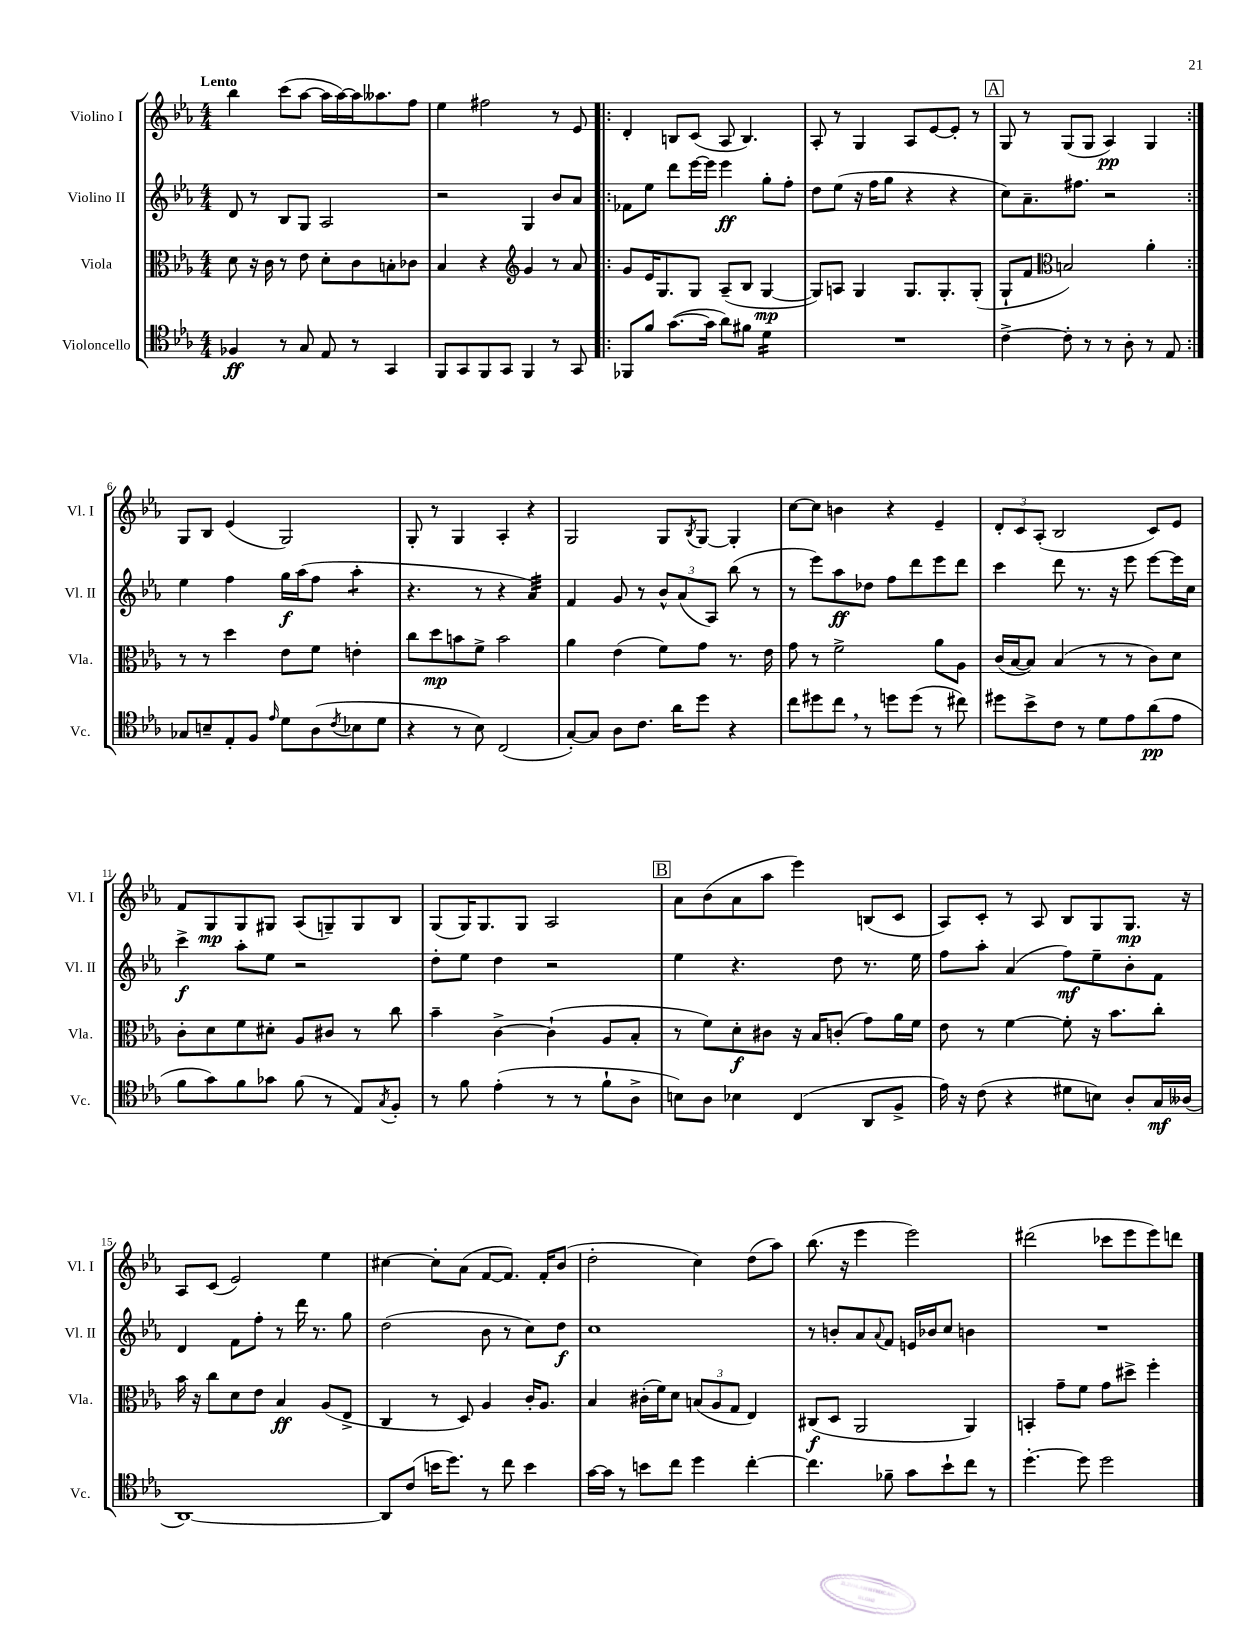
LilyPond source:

<<
\new StaffGroup <<
\new Staff = "s0" \with { instrumentName = "Violino I" shortInstrumentName = "Vl. I" } {
    \clef treble \key ees \major \numericTimeSignature \time 4/4 \tempo "Lento"
    bes''4 c'''8( aes''8~ aes''16 aes''16~) aes''16 aeses''8. f''8 |
    ees''4 fis''2 r8 ees'8 |
    \repeat volta 2 { d'4-. b8 c'8( aes8 b4.) |
    aes8-. r8 g4 aes8 ees'8~ ees'8-. r8 |
    \mark \markup { \box "A" } g8 r8 g8( g8 aes4\pp) g4 | }
    g8 bes8 ees'4( g2) |
    g8-. r8 g4 aes4-. r4 |
    g2 g8 \acciaccatura { bes8 } g8~ g4-. |
    c''8~ c''8 b'4 r4 ees'4-- |
    \tuplet 3/2 { d'8-. c'8 aes8-.( } bes2 c'8) ees'8 |
    f'8 g8\mp g8 gis8 aes8( g8--) g8 bes8 |
    g8( g16) g8. g8 aes2 |
    \mark \markup { \box "B" } aes'8 bes'8( aes'8 aes''8 ees'''4) b8( c'8 |
    aes8) c'8-. r8 aes8 bes8 g8 g8.\mp r16 |
    aes8 c'8( ees'2) ees''4 |
    cis''4~ cis''8-. aes'8( f'8~ f'8.) f'16-. bes'8( |
    d''2-. c''4) d''8( aes''8) |
    bes''8.( r16 ees'''4 ees'''2) |
    dis'''2( ces'''8 ees'''8 ees'''8) d'''8 \bar "|." |
}
\new Staff = "s1" \with { instrumentName = "Violino II" shortInstrumentName = "Vl. II" } {
    \clef treble \key ees \major \numericTimeSignature \time 4/4
    d'8 r8 bes8 g8 aes2 |
    r2 g4 bes'8 aes'8 |
    \repeat volta 2 { fes'8 ees''8 d'''8 ees'''16~ ees'''16 ees'''4\ff g''8-. f''8-. |
    d''8 ees''8( r16 f''16 g''8 r4 r4 |
    \mark \markup { \box "A" } c''8) aes'8.-- fis''8. r2 | }
    ees''4 f''4 g''16\f aes''16( f''8 aes''4:8-. |
    r4. r8 r4 aes'4:32) |
    f'4 g'8 r8 \tuplet 3/2 { bes'8-^ aes'8( aes8) } bes''8( r8 |
    r8 ees'''8) aes''8\ff des''8 f''8 d'''8 ees'''8 d'''8 |
    c'''4 d'''8 r8. r16 ees'''8 ees'''8~ ees'''16 c''16 |
    c'''4->\f aes''8-. ees''8 r2 |
    d''8-. ees''8 d''4 r2 |
    \mark \markup { \box "B" } ees''4 r4. d''8 r8. ees''16 |
    f''8 aes''8-. aes'4( f''8\mf) ees''8-- bes'8-. f'8 |
    d'4 f'8 f''8-. r8 d'''16 r8. g''8 |
    d''2( bes'8 r8 c''8) d''8\f |
    c''1 |
    r8 b'8-. aes'8 \appoggiatura { aes'8 } f'8 e'16 bes'16 c''8 b'4 |
    R1 \bar "|." |
}
\new Staff = "s2" \with { instrumentName = "Viola" shortInstrumentName = "Vla." } {
    \clef alto \key ees \major \numericTimeSignature \time 4/4
    d'8 r16 c'16 r8 ees'8 d'8-. c'8 b8-. ces'8 |
    bes4 r4 \clef treble g'4 r8 aes'8 |
    \repeat volta 2 { g'8 ees'16 g8. g8 aes8--( bes8 g4~\mp |
    g8) a8 g4 g8. g8.-. g8-.( |
    \mark \markup { \box "A" } g8-! f'8 \clef alto b2) aes'4-. | }
    r8 r8 d''4 ees'8 f'8 e'4-. |
    c''8 d''8\mp b'8 f'8-> b'2 |
    aes'4 ees'4( f'8) g'8 r8. ees'16 |
    g'8 r8 f'2-> aes'8 aes8 |
    c'16( bes16~ bes8) bes4( r8 r8 c'8) d'8 |
    c'8-. d'8 f'8 dis'8-. aes8 cis'8 r8 c''8 |
    bes'4-- c'4~-> c'4-!( aes8 bes8-. |
    \mark \markup { \box "B" } r8 f'8) d'8-.\f cis'8 r16 bes16 c'8-.( g'8) aes'16 f'16 |
    ees'8 r8 f'4~ f'8-. r16 bes'8. c''8-. |
    bes'16 r16 c''8 d'8 ees'8 bes4\ff aes8( ees8-> |
    c4 r8 d8) aes4 c'16-. aes8. |
    bes4 cis'16-.( f'16) d'8 \tuplet 3/2 { b8( aes8 g8 } ees4) |
    cis8\f( d8 aes,2 aes,4) |
    b,4-. g'8-- f'8 g'8 dis''8-> f''4-. \bar "|." |
}
\new Staff = "s3" \with { instrumentName = "Violoncello" shortInstrumentName = "Vc." } {
    \clef tenor \key ees \major \numericTimeSignature \time 4/4
    fes4\ff r8 g8 ees8 r8 g,4 |
    f,8 g,8 f,8 g,8 f,4 r8 g,8 |
    \repeat volta 2 { fes,8 f'8 g'8.~( g'16 aes'8) fis'8 d'4:16 |
    R1 |
    \mark \markup { \box "A" } c'4~-> c'8-. r8 r8 aes8-. r8 ees8 | }
    ges8 b8-- ees8-. f8 \grace { ees'16 } d'8 aes8( \acciaccatura { c'8 } bes8 d'8 |
    r4 r8 bes8) c2( |
    g8~-.) g8 aes8 c'8. aes'16 d''8 r4 |
    c''8 dis''8 c''8 \breathe r8 d''8 d''8( r8 cis''8) |
    dis''8 bes'8-> c'8 r8 d'8 ees'8 aes'8\pp( ees'8 |
    f'8 g'8) f'8 ges'8 f'8( r8 ees8) \acciaccatura { g8 } f8-. |
    r8 f'8 ees'4-.( r8 r8 f'8-! aes8-> |
    \mark \markup { \box "B" } b8) aes8 bes4 c4( aes,8 f8-> |
    ees'16) r16 c'8( r4 dis'8 b8) aes8-. g16\mf aeses16( |
    aes,1~) |
    aes,8 c'8( b'16 d''8.) r8 c''8 b'4 |
    g'16~ g'16 r8 b'8 c''8 d''4 c''4~-. |
    c''4. fes'8-- g'8 bes'8-! c''8 r8 |
    d''4.~-. d''8 d''2 \bar "|." |
}
>>
>>
